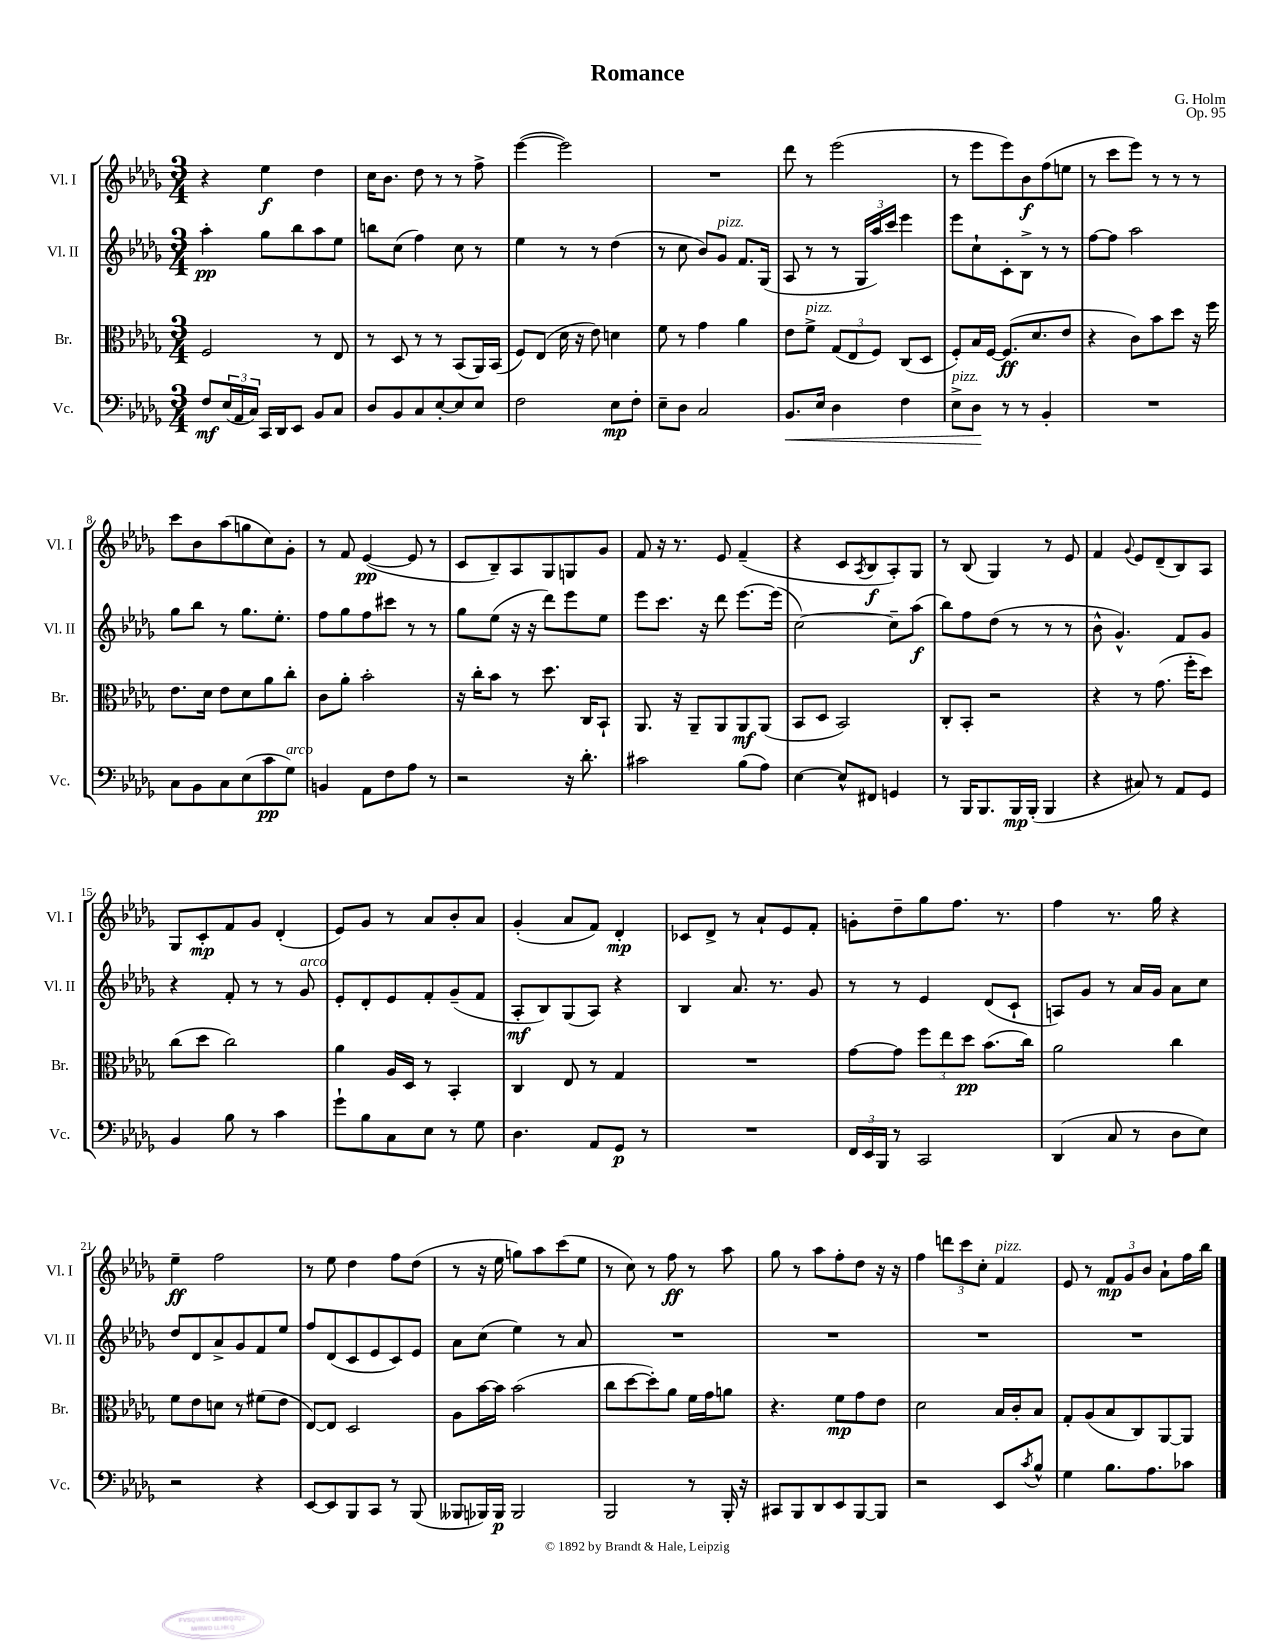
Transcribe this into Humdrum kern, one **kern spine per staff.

**kern	**dynam	**kern	**dynam	**kern	**dynam	**kern	**dynam
*part4	*part4	*part3	*part3	*part2	*part2	*part1	*part1
*staff4	*staff4	*staff3	*staff3	*staff2	*staff2	*staff1	*staff1
*I"Vc.	*	*I"Br.	*	*I"Vl. II	*	*I"Vl. I	*
*I'Vc.	*	*I'Br.	*	*I'Vl. II	*	*I'Vl. I	*
*clefF4	*	*clefC3	*	*clefG2	*	*clefG2	*
*k[b-e-a-d-g-]	*	*k[b-e-a-d-g-]	*	*k[b-e-a-d-g-]	*	*k[b-e-a-d-g-]	*
*M3/4	*	*M3/4	*	*M3/4	*	*M3/4	*
=1	=1	=1	=1	=1	=1	=1	=1
8F/L	mf	2F/	.	4aa-'\	pp	4r	.
(24E-/L	.	.	.	.	.	.	.
24AA-/	.	.	.	.	.	.	.
24C/JJ)	.	.	.	.	.	.	.
16CC/LL	.	.	.	8gg-\L	.	4ee-\	f
16DD-/J	.	.	.	.	.	.	.
8EE-/J	.	.	.	8bb-\	.	.	.
8BB-/L	.	8r	.	8aa-\	.	4dd-\	.
8C/J	.	8E-/	.	8ee-\J	.	.	.
=2	=2	=2	=2	=2	=2	=2	=2
8D-/L	.	8r	.	8bbn\L	.	16cc\KL	.
.	.	.	.	.	.	8.b-\J	.
8BB-/	.	8D-/	.	(8cc\J	.	.	.
8C/	.	8r	.	4ff\)	.	8dd-\	.
[8E-'/	.	8r	.	.	.	8r	.
8E-/]	.	(8BB-/L	.	8cc\	.	8r	.
8E-/J	.	16AA-/L)	.	8r	.	8ff^\	.
.	.	(16BB-/JJ	.	.	.	.	.
=3	=3	=3	=3	=3	=3	=3	=3
2F\	.	8F/L)	.	4ee-\	.	([4eee-\	.
.	.	(8E-/J	.	.	.	.	.
.	.	16d-\	.	8r	.	2eee-\])	.
.	.	16r	.	.	.	.	.
.	.	8e-\)	.	8r	.	.	.
8E-\L	mp	4dn\	.	(4dd-\	.	.	.
8F'\J	.	.	.	.	.	.	.
=4	=4	=4	=4	=4	=4	=4	=4
8E-~\L	.	8f\	.	8r	.	2.r	.
8D-\J	.	8r	.	8cc\	.	.	.
2C/	.	4g-\	.	8b-/L)	.	.	.
!	!	!	!	!LO:TX:a:i:t=pizz.	!	!	!
.	.	.	.	8g-/J	.	.	.
.	.	4a-\	.	8.f/L	.	.	.
.	.	.	.	(16G-/Jk	.	.	.
=5	=5	=5	=5	=5	=5	=5	=5
!	!LO:HP:b	!	!	!	!	!	!
8.BB-/L	<	8e-\L	.	8A-/	.	8ddd-\	.
!	!	!LO:TX:a:i:t=pizz.	!	!	!	!	!
.	.	8f^\J	.	8r	.	8r	.
16E-/Jk	.	.	.	.	.	.	.
4D-\	.	(12G-/L	.	8r	.	(2eee-\	.
.	.	12E-/	.	.	.	.	.
.	.	.	.	24G-/LL	.	.	.
.	.	12F/J)	.	24aa-/)	.	.	.
.	.	.	.	24ccc/JJ	.	.	.
4F\	.	(8C/L	.	4eee-\	.	.	.
.	.	8D-/J	.	.	.	.	.
=6	=6	=6	=6	=6	=6	=6	=6
!LO:TX:a:i:t=pizz.	!	!	!	!	!	!	!
8E-^\L	.	8F'/L)	.	8eee-\L	.	8r	.
8D-\J	.	16B-/L	.	8cc`\	.	8eee-\L	.
.	.	[16F/JJ	.	.	.	.	.
8r	[	(8.F/L]	ff	8c'\	.	8eee-\)	.
8r	.	.	.	8B-^\J	.	8b-\	f
.	.	8.d-/	.	.	.	.	.
4BB-'/	.	.	.	8r	.	(8ff\	.
.	.	8e-/J	.	8r	.	8een\J	.
=7	=7	=7	=7	=7	=7	=7	=7
2.r	.	4r	.	[8ff\L	.	8r	.
.	.	.	.	8ff\J]	.	8ccc\L	.
.	.	8c\L)	.	2aa-\	.	8eee-\J)	.
.	.	8b-\	.	.	.	8r	.
.	.	8dd-\J	.	.	.	8r	.
.	.	16r	.	.	.	8r	.
.	.	16ff\	.	.	.	.	.
!!LO:LB:g=z
=8	=8	=8	=8	=8	=8	=8	=8
8C\L	.	8.e-\L	.	8gg-\L	.	8ccc\L	.
8BB-\	.	.	.	8bb-\J	.	8b-\	.
.	.	16d-\Jk	.	.	.	.	.
8C\	.	8e-\L	.	8r	.	(8aa-\	.
(8E-\	.	8d-\	.	8.gg-\L	.	8ggn\	.
8c\	pp	8a-\	.	.	.	8cc\)	.
.	.	.	.	8.ee-'\J	.	.	.
!LO:TX:a:i:t=arco	!	!	!	!	!	!	!
8G-\J)	.	8cc'\J	.	.	.	8g-'\J	.
=9	=9	=9	=9	=9	=9	=9	=9
4BBn/	.	8c\L	.	8ff\L	.	8r	.
.	.	8a-'\J	.	8gg-\	.	8f/	.
8AA-\L	.	2b-'\	.	8ff\	.	([4e-/	pp
8F\	.	.	.	8ccc#X\J	.	.	.
8A-\J	.	.	.	8r	.	8e-/]	.
8r	.	.	.	8r	.	8r	.
=10	=10	=10	=10	=10	=10	=10	=10
2r	.	16r	.	8gg-\L	.	8c/L	.
.	.	16cc'\KL	.	.	.	.	.
.	.	8b-\J	.	(8ee-\J	.	8B-~/)	.
.	.	8r	.	16r	.	8A-/	.
.	.	.	.	16r	.	.	.
.	.	8.dd-\	.	8ddd-\L)	.	8G-/	.
16r	.	.	.	8eee-\	.	8Gn/	.
8.d-'\	.	16C/KL	.	.	.	.	.
.	.	8BB-`/J	.	8ee-\J	.	8g-/J	.
=11	=11	=11	=11	=11	=11	=11	=11
2c#X\	.	8.AA-/	.	8eee-\L	.	8f/	.
.	.	.	.	8.ccc\J	.	16r	.
.	.	16r	.	.	.	8.r	.
.	.	8AA-~/L	.	.	.	.	.
.	.	.	.	16r	.	.	.
.	.	8AA-/	.	8ddd-\	.	8e-/	.
(8B-\L	.	8AA-/	mf	[8.eee-\L	.	(4f~/	.
8A-\J)	.	(8AA-/J	.	.	.	.	.
.	.	.	.	(16eee-\Jk]	.	.	.
=12	=12	=12	=12	=12	=12	=12	=12
[4E-\	.	8BB-/L	.	[2cc\)	.	4r	.
.	.	8D-/J	.	.	.	.	.
8E-^^/L]	.	2BB-/)	.	.	.	8c/L	.
.	.	.	.	.	.	8qA-/	.
8FF#X/J	.	.	.	.	.	8B-/	f
4GGn/	.	.	.	8cc~\L]	.	8A-'/)	.
.	.	.	.	(8aa-\J	f	8G-/J	.
=13	=13	=13	=13	=13	=13	=13	=13
8r	.	8C'/L	.	8bb-\L)	.	8r	.
16BBB-/KL	.	8BB-'/J	.	8ff\	.	(8B-/	.
8.BBB-/	.	.	.	.	.	.	.
.	.	2r	.	(8dd-\J	.	4G-/)	.
16BBB-/L	mp	.	.	8r	.	.	.
(16BBB-'/JJ	.	.	.	.	.	.	.
4BBB-/	.	.	.	8r	.	8r	.
.	.	.	.	8r	.	8e-/	.
=14	=14	=14	=14	=14	=14	=14	=14
4r	.	4r	.	8b-^^\	.	4f/	.
.	.	.	.	4.g-^^/)	.	.	.
.	.	.	.	.	.	8qqg-/	.
8C#X/)	.	8r	.	.	.	8e-/L	.
8r	.	(8.g-\	.	.	.	(8d-~/	.
8AA-/L	.	.	.	8f/L	.	8B-/)	.
.	.	16ff'\KL	.	.	.	.	.
8GG-/J	.	8dd-\J)	.	8g-/J	.	8A-/J	.
!!LO:LB:g=z
=15	=15	=15	=15	=15	=15	=15	=15
4BB-/	.	(8cc\L	.	4r	.	8G-/L	.
.	.	8dd-\J	.	.	.	8c'/	mp
8B-\	.	2cc\)	.	8f'/	.	8f/	.
8r	.	.	.	8r	.	8g-/J	.
4c\	.	.	.	8r	.	(4d-'/	.
!	!	!	!	!LO:TX:a:i:t=arco	!	!	!
.	.	.	.	8g-/	.	.	.
=16	=16	=16	=16	=16	=16	=16	=16
8g-`\L	.	4a-\	.	8e-'/L	.	8e-/L)	.
8B-\	.	.	.	8d-'/	.	8g-/J	.
8C\	.	16A-/LL	.	8e-/	.	8r	.
.	.	16D-/JJ	.	.	.	.	.
8E-\J	.	8r	.	8f'/	.	8a-/L	.
8r	.	4BB-'/	.	(8g-~/	.	8b-'/	.
8G-\	.	.	.	8f/J	.	8a-/J	.
=17	=17	=17	=17	=17	=17	=17	=17
4.D-\	.	4C/	.	8A-'/L	mf	(4g-'/	.
.	.	.	.	8B-/)	.	.	.
.	.	8E-/	.	(8G-/	.	8a-/L	.
8AA-/L	.	8r	.	8A-/J)	.	8f/J)	.
8GG-/J	p	4G-/	.	4r	.	4d-'/	mp
8r	.	.	.	.	.	.	.
=18	=18	=18	=18	=18	=18	=18	=18
2.r	.	2.r	.	4B-/	.	8c-X/L	.
.	.	.	.	.	.	8d-^/J	.
.	.	.	.	8.a-/	.	8r	.
.	.	.	.	.	.	8a-`/L	.
.	.	.	.	8.r	.	.	.
.	.	.	.	.	.	8e-/	.
.	.	.	.	8g-/	.	8f'/J	.
=19	=19	=19	=19	=19	=19	=19	=19
24FF/LL	.	[8g-\L	.	8r	.	8gn'\L	.
24EE-/	.	.	.	.	.	.	.
24BBB-/JJ	.	.	.	.	.	.	.
8r	.	8g-\J]	.	8r	.	8dd-~\	.
2CC/	.	12ff\L	.	4e-/	.	8gg-\	.
.	.	12ee-\	.	.	.	.	.
.	.	.	.	.	.	8.ff\J	.
.	.	12dd-\J	pp	.	.	.	.
.	.	(8.b-\L	.	(8d-/L	.	.	.
.	.	.	.	.	.	8.r	.
.	.	.	.	8c`/J	.	.	.
.	.	16cc\Jk)	.	.	.	.	.
=20	=20	=20	=20	=20	=20	=20	=20
(4DD-/	.	2a-\	.	8An/L)	.	4ff\	.
.	.	.	.	8g-/J	.	.	.
8C/	.	.	.	8r	.	8.r	.
8r	.	.	.	16a-/LL	.	.	.
.	.	.	.	16g-/JJ	.	16gg-\	.
8D-\L	.	4cc\	.	8a-\L	.	4r	.
8E-\J)	.	.	.	8cc\J	.	.	.
!!LO:LB:g=z
=21	=21	=21	=21	=21	=21	=21	=21
2r	.	8f\L	.	8dd-/L	.	4ee-~\	ff
.	.	8e-\	.	8d-/	.	.	.
.	.	8dn\J	.	8a-^/	.	2ff\	.
.	.	8r	.	8g-/	.	.	.
4r	.	(8f#X\L	.	8f/	.	.	.
.	.	8e-\J	.	8ee-/J	.	.	.
=22	=22	=22	=22	=22	=22	=22	=22
[8EE-/L	.	[8E-/L)	.	8ff/L	.	8r	.
8EE-/]	.	8E-/J]	.	(8d-/	.	8ee-\	.
8BBB-/	.	2D-/	.	8c/	.	4dd-\	.
8CC/J	.	.	.	8e-/	.	.	.
8r	.	.	.	8c/)	.	8ff\L	.
(8BBB-/	.	.	.	8e-/J	.	(8dd-\J	.
=23	=23	=23	=23	=23	=23	=23	=23
8BBB--X/L	.	8A-\L	.	8a-\L	.	8r	.
16BBB-X/L)	.	[16b-\L	.	(8cc\J	.	16r	.
16BBB-/JJ	p	16b-\JJ]	.	.	.	16ee-\	.
2BBB-/	.	(2b-\	.	4ee-\)	.	8ggn\L)	.
.	.	.	.	.	.	8aa-\	.
.	.	.	.	8r	.	(8ccc\	.
.	.	.	.	8a-/	.	8ee-\J	.
=24	=24	=24	=24	=24	=24	=24	=24
2BBB-/	.	8cc\L	.	2.r	.	8r	.
.	.	[8dd-\	.	.	.	8cc\)	.
.	.	8dd-'\])	.	.	.	8r	.
.	.	8a-\J	.	.	.	8ff\	ff
8r	.	16f\LL	.	.	.	8r	.
.	.	16g-\J	.	.	.	.	.
16BBB-'/	.	8an\J	.	.	.	8aa-\	.
16r	.	.	.	.	.	.	.
=25	=25	=25	=25	=25	=25	=25	=25
8CC#X/L	.	4.r	.	2.r	.	8gg-\	.
8BBB-/	.	.	.	.	.	8r	.
8DD-/	.	.	.	.	.	8aa-\L	.
8EE-/	.	8f\L	mp	.	.	8ff'\	.
[8BBB-/	.	8g-\	.	.	.	8dd-\J	.
8BBB-/J]	.	8e-\J	.	.	.	16r	.
.	.	.	.	.	.	16r	.
=26	=26	=26	=26	=26	=26	=26	=26
2r	.	2d-\	.	2.r	.	4ff\	.
.	.	.	.	.	.	12dddn\L	.
.	.	.	.	.	.	12ccc\	.
.	.	.	.	.	.	12cc'\J	.
!	!	!	!	!	!	!LO:TX:a:i:t=pizz.	!
8EE-/L	.	16B-/LL	.	.	.	4f/	.
.	.	16c'/J	.	.	.	.	.
8qc/	.	.	.	.	.	.	.
8B-^^/J	.	8B-/J	.	.	.	.	.
=27	=27	=27	=27	=27	=27	=27	=27
4G-\	.	8G-'/L	.	2.r	.	8e-/	.
.	.	(8A-/	.	.	.	8r	.
8.B-\L	.	8B-/	.	.	.	12f/L	mp
.	.	.	.	.	.	12g-/	.
.	.	8C/)	.	.	.	.	.
.	.	.	.	.	.	12b-/J	.
8.A-\	.	.	.	.	.	.	.
.	.	[8AA-/	.	.	.	8a-`\L	.
8c-X\J	.	8AA-/J]	.	.	.	16ff\L	.
.	.	.	.	.	.	16bb-\JJ	.
==	==	==	==	==	==	==	==
*-	*-	*-	*-	*-	*-	*-	*-
